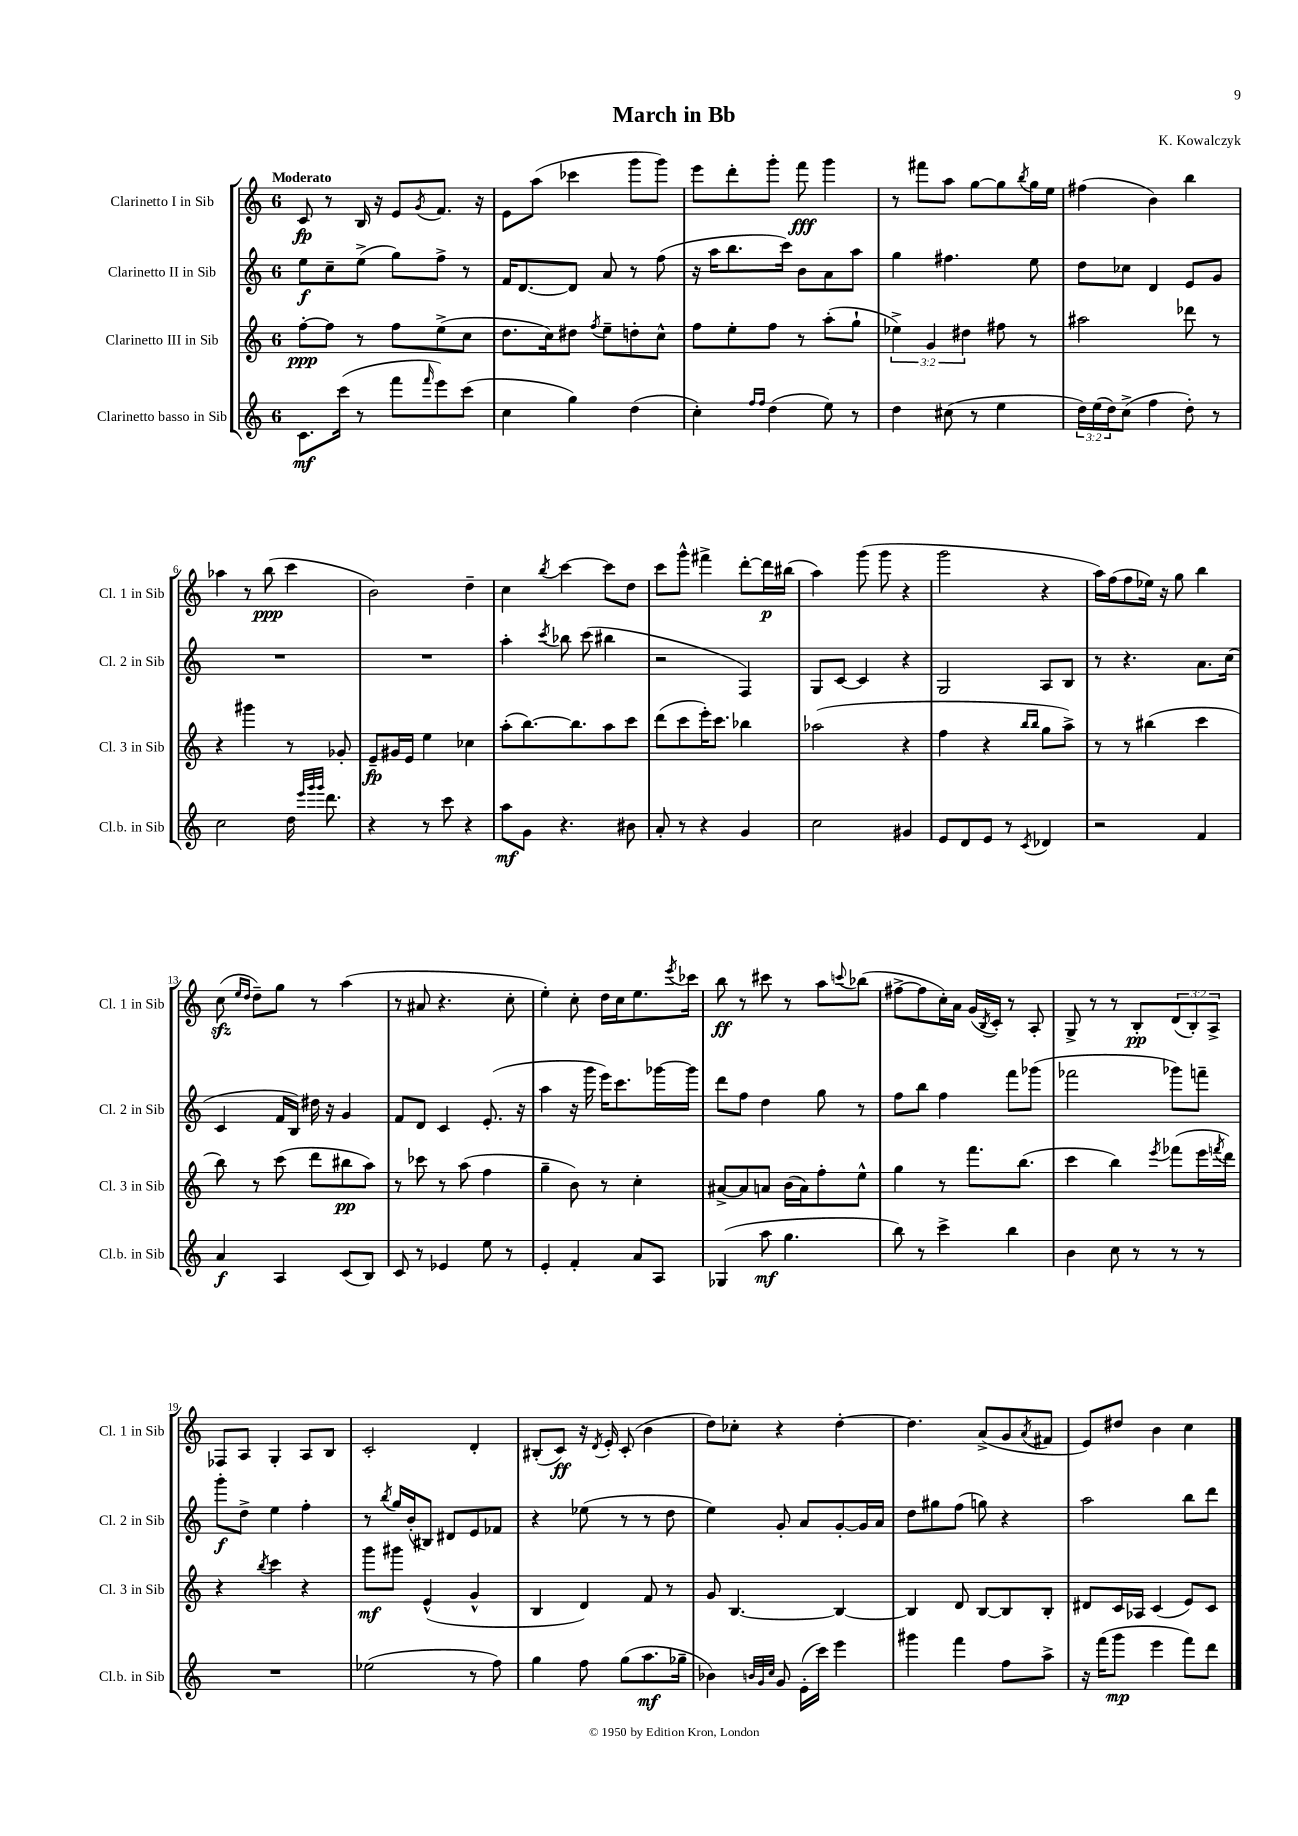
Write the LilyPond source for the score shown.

\header { title = "March in Bb" composer = "K. Kowalczyk" }
<<
\new StaffGroup <<
\new Staff = "s0" \with { instrumentName = "Clarinetto I in Sib" shortInstrumentName = "Cl. 1 in Sib" } {
    \clef treble \key c \major \once \override Staff.TimeSignature.style = #'single-digit \time 6/8 \override Staff.TupletNumber.text = #tuplet-number::calc-fraction-text \tempo "Moderato"
    c'8\fp r8 b16 r16 e'8 \acciaccatura { g'8 } f'8. r16 |
    e'8 a''8( ces'''4 g'''8 g'''8) |
    e'''8 d'''8-. g'''8-. f'''8\fff g'''4 |
    r8 fis'''8 a''8 g''8~ g''8 \acciaccatura { b''8 } g''16 e''16 |
    fis''4( b'4) b''4 |
    aes''4 r8 b''8\ppp( c'''4 |
    b'2) d''4-- |
    c''4 \acciaccatura { b''8 } c'''4~ c'''8 d''8 |
    c'''8 g'''8-^ fis'''4-> d'''8~-. d'''16\p bis''16( |
    a''4) g'''8( g'''8 r4 |
    g'''2 r4 |
    a''16) f''16( f''8 ees''16) r16 g''8 b''4 |
    c''8\sfz( \grace { e''16 d''16 } d''8--) g''8 r8 a''4( |
    r8 ais'8 r4. c''8-. |
    e''4-.) c''8-. d''16 c''16 e''8. \acciaccatura { e'''8 } ces'''16 |
    b''8\ff r8 cis'''8 r8 a''8 \appoggiatura { c'''8 } bes''8( |
    fis''8~-> fis''8 c''16-.) a'16 g'16( \acciaccatura { b8 } c'16-.) r8 a8-. |
    g8-> r8 r8 b8-.\pp \tuplet 3/2 { d'8( b8-.) a8-> } |
    fes8 a8 g4-. a8 b8 |
    c'2-. d'4-. |
    bis8-.( c'8\ff) r16 \acciaccatura { d'8 } e'16-. c'8-.( b'4 |
    d''8) ces''8-. r4 d''4~-. |
    d''4. a'8->( g'8 \acciaccatura { a'8 } fis'8 |
    e'8) dis''8 b'4 c''4 \bar "|." |
}
\new Staff = "s1" \with { instrumentName = "Clarinetto II in Sib" shortInstrumentName = "Cl. 2 in Sib" } {
    \clef treble \key c \major \once \override Staff.TimeSignature.style = #'single-digit \time 6/8
    e''8\f c''8-- e''8->( g''8) f''8-> r8 |
    f'16 d'8.~ d'8 a'8 r8 f''8( |
    r16 a''16 b''8. c'''16) b'8 a'8 a''8 |
    g''4 fis''4. e''8 |
    d''8 ces''8 d'4 e'8 g'8 |
    R2. |
    R2. |
    a''4-. \acciaccatura { c'''8 } bes''8 c'''8( bis''4 |
    r2 f4) |
    g8 c'8~ c'4 r4 |
    g2 a8 b8 |
    r8 r4. a'8. c''16( |
    c'4 f'16 b16) dis''16 r16 g'4 |
    f'8 d'8 c'4 e'8.-.( r16 |
    a''4 r16 g'''16 e'''16) c'''8. ges'''16~ ges'''16 |
    d'''8 f''8 d''4 g''8 r8 |
    f''8 b''8 f''4 f'''8 ges'''8( |
    fes'''2 ges'''8) f'''8-- |
    g'''8-.\f d''8-> e''4 f''4-. |
    r8 \acciaccatura { b''8 } g''16 b'16-.( bis8) dis'8 e'8 fes'8 |
    r4 ees''8( r8 r8 d''8 |
    e''4) g'8-. a'8 g'8~-. g'16 a'16 |
    d''8 gis''8 f''8( g''8) r4 |
    a''2 b''8 d'''8 \bar "|." |
}
\new Staff = "s2" \with { instrumentName = "Clarinetto III in Sib" shortInstrumentName = "Cl. 3 in Sib" } {
    \clef treble \key c \major \once \override Staff.TimeSignature.style = #'single-digit \time 6/8 \override Staff.TupletNumber.text = #tuplet-number::calc-fraction-text
    f''8~-.\ppp f''8 r8 f''8 e''8->( c''8 |
    d''8. c''16) dis''8 \acciaccatura { f''8 } e''8-- d''8-. c''8-^ |
    f''8 e''8-. f''8 r8 a''8-.( g''8-! |
    \tuplet 3/2 { ees''4->) g'4 dis''4 } fis''8 r8 |
    ais''2 des'''8 r8 |
    r4 gis'''4 r8 ges'8-. |
    e'8--\fp gis'16 e'16 e''4 ces''4 |
    a''8-.( b''8.~) b''8. a''8 c'''8 |
    d'''8( c'''8 e'''16-.) c'''8. bes''4 |
    aes''2( r4 |
    f''4 r4 \grace { b''16 b''16 } g''8 a''8->) |
    r8 r8 bis''4( c'''4 |
    b''8) r8 c'''8( d'''8 bis''8\pp a''8) |
    r8 ces'''8 r8 a''8( f''4 |
    g''4-- b'8) r8 c''4-. |
    ais'8~-> ais'8 a'8 b'16( a'16) f''8-. e''8-^ |
    g''4 r8 f'''8. b''8.( |
    c'''4 b''4) \acciaccatura { e'''8 } fes'''8( e'''16 \acciaccatura { f'''8 } d'''16) |
    r4 \acciaccatura { b''8 } c'''4 r4 |
    g'''8\mf gis'''8 e'4-^( g'4-^ |
    b4 d'4) f'8 r8 |
    g'8 b4.~ b4~ |
    b4 d'8 b8~ b8 b8-. |
    dis'8 c'16 aes16 c'4( e'8) c'8 \bar "|." |
}
\new Staff = "s3" \with { instrumentName = "Clarinetto basso in Sib" shortInstrumentName = "Cl.b. in Sib" } {
    \clef treble \key c \major \once \override Staff.TimeSignature.style = #'single-digit \time 6/8 \override Staff.TupletNumber.text = #tuplet-number::calc-fraction-text
    c'8.\mf c'''16( r8 f'''8 \grace { f'''16 } e'''8) c'''8( |
    c''4 g''4) d''4( |
    c''4-.) \grace { f''16 f''16 } d''4( e''8) r8 |
    d''4 cis''8( r8 e''4 |
    \tuplet 3/2 { d''16) e''16( d''16) } c''8->( f''4 d''8-.) r8 |
    c''2 d''16 \grace { e'''32 g'''32 g'''32 } d'''8. |
    r4 r8 c'''8 r4 |
    a''8\mf g'8 r4. bis'8 |
    a'8-. r8 r4 g'4 |
    c''2 gis'4 |
    e'8 d'8 e'8 r8 \acciaccatura { c'8 } des'4 |
    r2 f'4 |
    a'4\f a4 c'8( b8) |
    c'8 r8 ees'4 e''8 r8 |
    e'4-. f'4-. a'8 a8 |
    ges4( a''8\mf g''4. |
    b''8) r8 c'''4-> b''4 |
    b'4 c''8 r8 r8 r8 |
    R2. |
    ees''2( r8 f''8) |
    g''4 f''8 g''8( a''8.\mf ges''16-- |
    bes'4) \grace { b'32 g'32 c''32 } g'8 e'16-.( c'''16) e'''4 |
    gis'''4 f'''4 f''8 a''8-> |
    r16 f'''16( g'''8\mp e'''4 f'''8) d'''8 \bar "|." |
}
>>
>>
